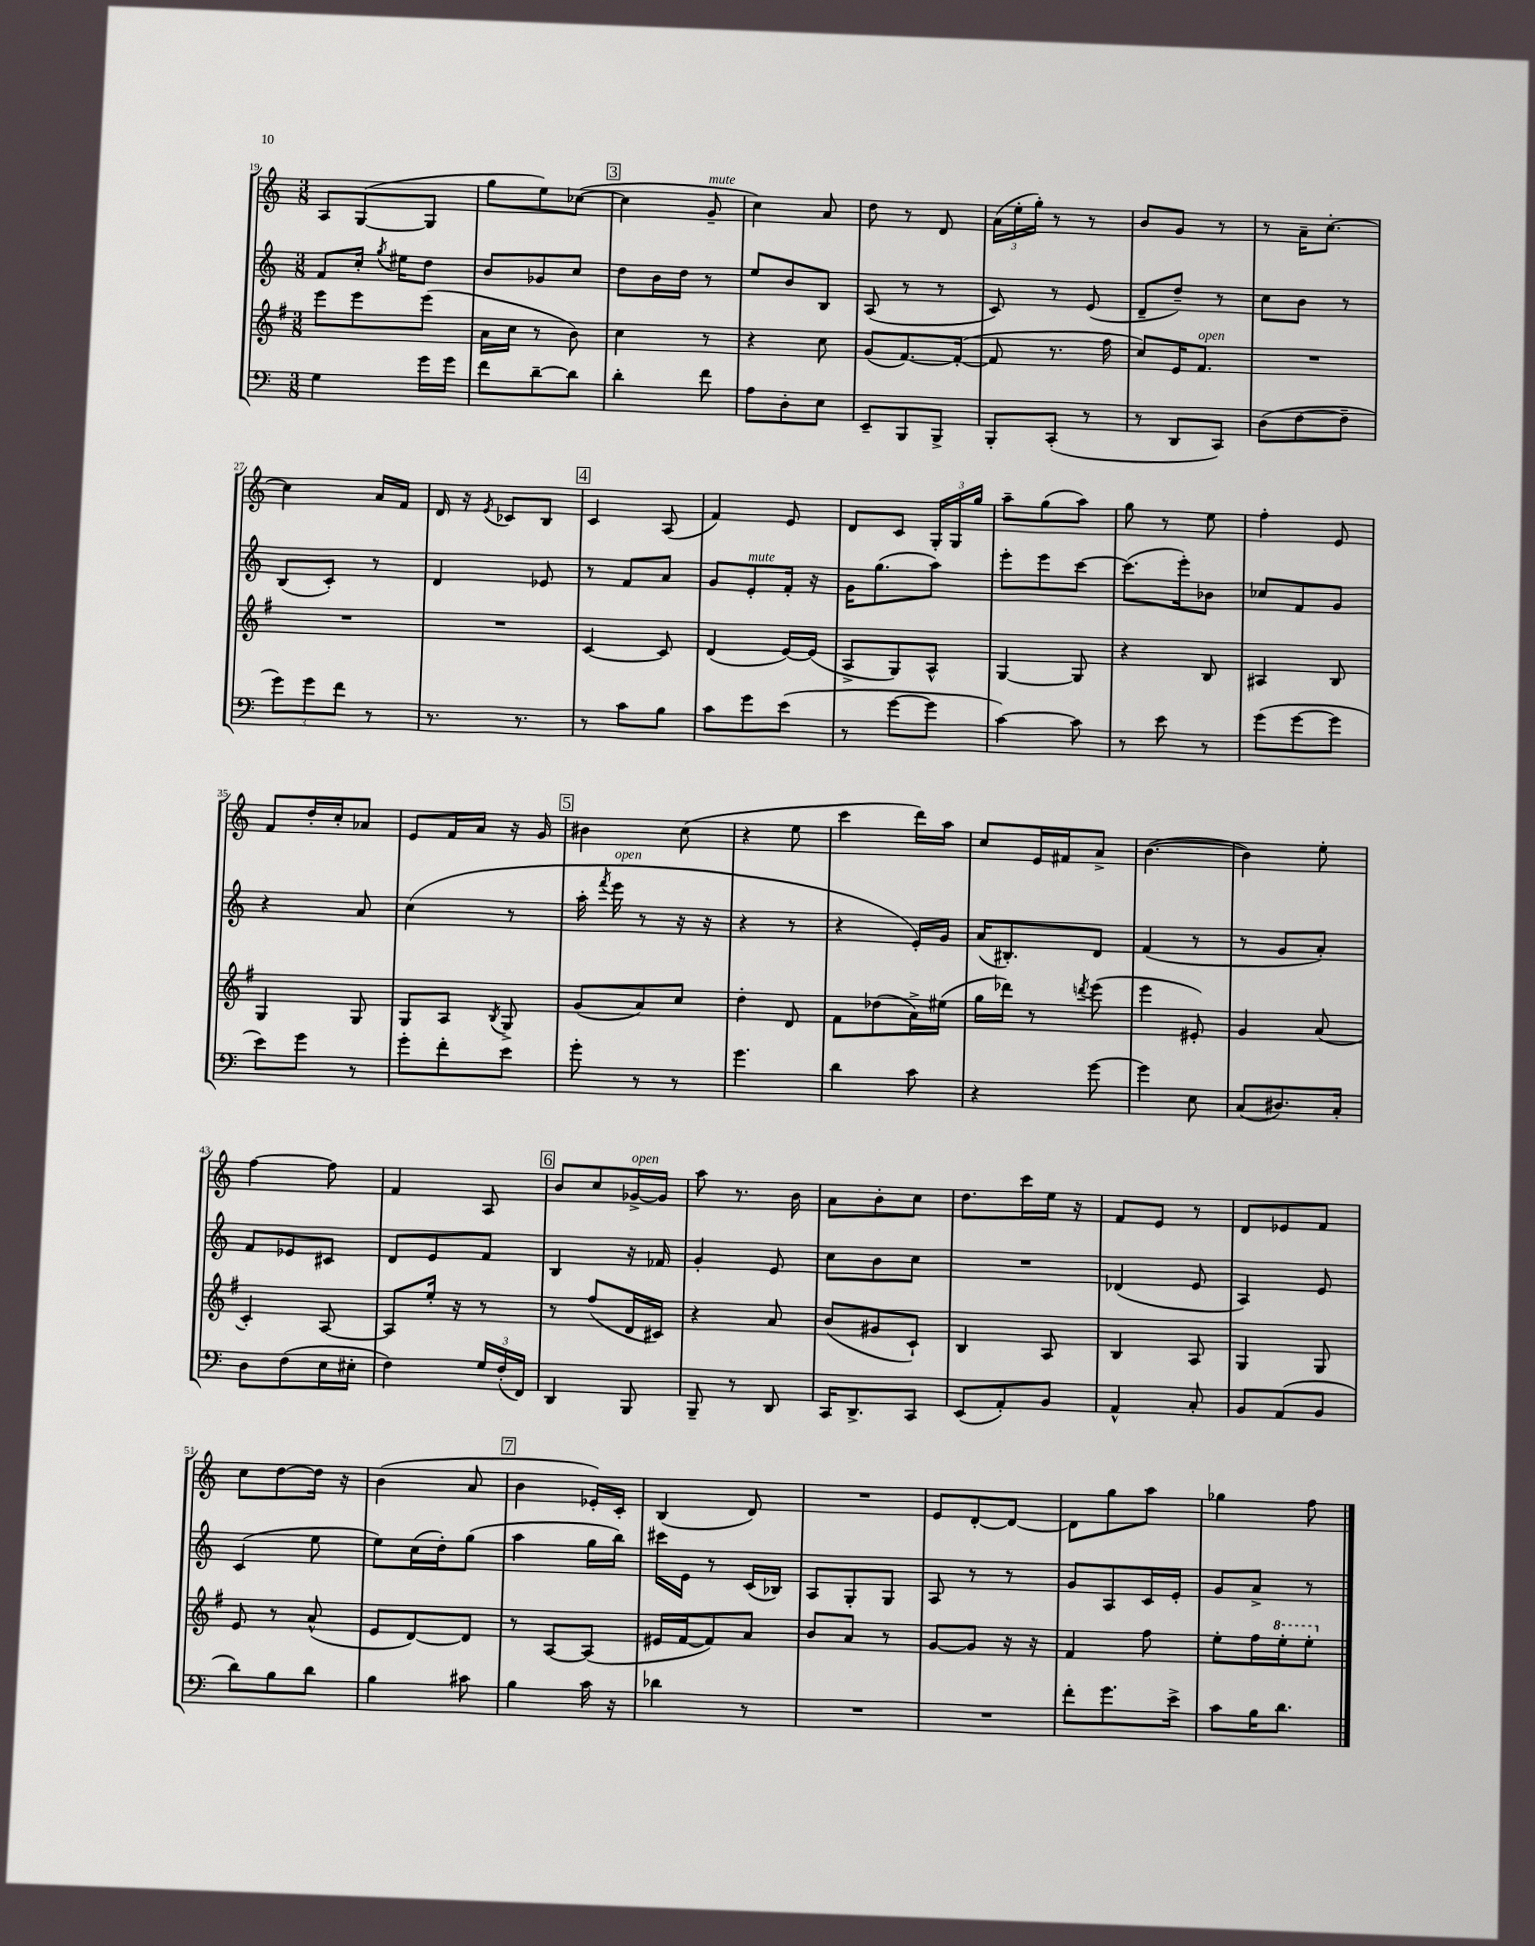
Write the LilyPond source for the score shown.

<<
\new StaffGroup <<
\new Staff = "s0" {
    \clef treble \key c \major \numericTimeSignature \time 3/8
    \autoBeamOff a8[ g8~( g8] |
    g''8[ e''8) ces''8]~( |
    \mark \markup { \box "3" } ces''4 g'8--^\markup { \italic "mute" } |
    c''4) a'8 |
    d''8 r8 d'8 |
    \tuplet 3/2 { a'16[( e''16-. g''16]-.) } r8 r8 |
    b'8[ g'8] r8 |
    r8 a'16[-- c''8.]~-. |
    c''4 a'16[ f'16] |
    d'16 r16 \acciaccatura { e'8 } ces'8[ b8] |
    \mark \markup { \box "4" } c'4 a8( |
    f'4) e'8 |
    d'8[ c'8] \tuplet 3/2 { g16[-. g16 g''16] } |
    a''8[-- g''8( a''8]) |
    g''8 r8 e''8 |
    f''4-. e'8 |
    f'8[ d''16-. c''16-. aes'8] |
    e'8[ f'16 a'16] r16 g'16 |
    \mark \markup { \box "5" } bis'4 c''8( |
    r4 e''8 |
    c'''4 d'''16[) a''16] |
    c''8[ e'16 fis'16 a'8]-> |
    b'4.~( |
    b'4) e''8-. |
    f''4~ f''8 |
    f'4 a8 |
    \mark \markup { \box "6" } b'8[ c''8 ges'16~->^\markup { \italic "open" } ges'16] |
    a''8 r8. b'16 |
    a'8[ b'8-. c''8] |
    d''8.[ c'''16 e''16] r16 |
    f'8[ e'8] r8 |
    d'8[ ees'8 f'8] |
    c''8[ d''8~ d''16] r16 |
    b'4( a'8 |
    \mark \markup { \box "7" } b'4 ees'16[-.) c'16]-. |
    b4( d'8) |
    R4. |
    e'8[ d'8~-. d'8]~ |
    d'8[ g''8 a''8] |
    ges''4 f''8 \bar "|." |
}
\new Staff = "s1" {
    \clef treble \key c \major \numericTimeSignature \time 3/8
    \autoBeamOff f'8[ c''16]-. \acciaccatura { g''8 } eis''16[ d''8] |
    b'8[ ges'8 c''8] |
    \mark \markup { \box "3" } d''8[ b'16 d''16] r8 |
    e''8[ b'8 b8] |
    a8( r8 r8 |
    c'8) r8 e'8( |
    d'8[-- d''8]--) r8 |
    c''8[ b'8] r8 |
    b8[( c'8]-.) r8 |
    d'4 ees'8 |
    \mark \markup { \box "4" } r8 f'8[ a'8] |
    g'8[ e'8-.^\markup { \italic "mute" } f'16]-. r16 |
    g'16[ g''8.( a''8]) |
    e'''8[-. e'''8 c'''8]~ |
    c'''8.[( e'''16-.) bes'8] |
    ces''8[ f'8 g'8] |
    r4 a'8 |
    c''4( r8 |
    \mark \markup { \box "5" } a''16-. \acciaccatura { f'''8 } e'''16^\markup { \italic "open" } r8 r16 r16 |
    r4 r8 |
    r4 e'16[-.) g'16] |
    a'16[( bis8.-.) d'8] |
    f'4( r8 |
    r8 g'8[ a'8]-.) |
    f'8[ ees'8 cis'8] |
    d'8[ e'8 f'8] |
    \mark \markup { \box "6" } b4 r16 fes'16 |
    g'4-. e'8 |
    c''8[ b'8 c''8] |
    R4. |
    des'4( e'8 |
    a4) e'8 |
    c'4( e''8 |
    e''8[) c''16( d''16-.) g''8]( |
    \mark \markup { \box "7" } a''4 g''16[ b''16]) |
    cis'''16[ e'16] r8 c'16[( bes16]) |
    a8[ g8-. g8] |
    a8 r8 r8 |
    g'8[ a8 c'16 e'16]-. |
    g'8[ a'8]-> r8 \bar "|." |
}
\new Staff = "s2" {
    \clef treble \key g \major \numericTimeSignature \time 3/8
    \autoBeamOff e'''8[ e'''8 e'''8]( |
    a'16[ c''16] r8 b'8) |
    \mark \markup { \box "3" } c''4 r8 |
    r4 c''8 |
    g'8[( fis'8.~) fis'16]~-.( |
    fis'8 r8. fis''16 |
    c''8[) e'16 fis'8.]^\markup { \italic "open" } |
    R4. |
    R4. |
    R4. |
    \mark \markup { \box "4" } c'4~ c'8 |
    d'4( e'16[~) e'16]( |
    a8[-> g8) a8]-^ |
    g4~ g8 |
    r4 b8 |
    ais4 b8 |
    g4 g8 |
    g8[ a8] \acciaccatura { b8 } g8-> |
    \mark \markup { \box "5" } g'8[( a'8) c''8] |
    d''4-. d'8 |
    fis'8[ des''8( a'16->) eis''16]( |
    g''16[ des'''16]) r8 \acciaccatura { d'''8 } e'''8( |
    e'''4 eis'8-.) |
    g'4 a'8( |
    c'4-.) a8~ |
    a8[ e''16]-. r16 r8 |
    \mark \markup { \box "6" } r8 fis''8[( d'16 cis'16]) |
    r4 a'8 |
    b'8[( gis'8 c'8]-!) |
    b4 a8 |
    b4 a8 |
    g4 g8 |
    e'8 r8 a'8-^( |
    e'8[ d'8~) d'8] |
    \mark \markup { \box "7" } r8 a8[~ a8]( |
    eis'16[ fis'16~ fis'8) a'8] |
    b'8[ a'8] r8 |
    g'8[~ g'8] r16 r16 |
    fis'4 fis''8 |
    e''8[-. fis''16 \ottava #1 e'''16-. e'''8]-. \ottava #0 \bar "|." |
}
\new Staff = "s3" {
    \clef bass \key c \major \numericTimeSignature \time 3/8
    \autoBeamOff g4 g'16[ g'16] |
    f'8[ d'8~-- d'8] |
    \mark \markup { \box "3" } d'4-. f'8 |
    a8[ d8-. e8] |
    e,8[-- b,,8 b,,8]-> |
    b,,8[-. c,8]-.( r8 |
    r8 d,8[ c,8]) |
    d8[( f8~ f8]-- |
    \tuplet 3/2 { g'8[) g'8 f'8] } r8 |
    r8. r8. |
    \mark \markup { \box "4" } r8 c'8[ b8] |
    c'8[ g'8 e'8]( |
    r8 g'8[~ g'8] |
    c'4~) c'8 |
    r8 e'8 r8 |
    g'8[( g'8~ g'8] |
    e'8[) g'8] r8 |
    g'8[-. f'8-. e'8] |
    \mark \markup { \box "5" } g'8-. r8 r8 |
    g'4. |
    d'4 c'8 |
    r4 g'8~ |
    g'4 e8 |
    c8[( dis8.) c16]-. |
    d8[ f8( e16 eis16]-. |
    f4) \tuplet 3/2 { g16[ f16-.( f,16]) } |
    \mark \markup { \box "6" } d,4 b,,8 |
    b,,8-- r8 d,8 |
    c,16[ d,8.-> c,8] |
    e,8[( a,8-.) b,8] |
    a,4-^ c8-. |
    b,8[ a,8( b,8] |
    d'8[) b8 d'8] |
    b4 cis'8 |
    \mark \markup { \box "7" } b4 c'16 r16 |
    des'4 r8 |
    R4. |
    R4. |
    f'8[-. g'8. e'16]-> |
    c'8[ b16 d'8.] \bar "|." |
}
>>
>>
\layout { \context { \Score currentBarNumber = #19 } }
